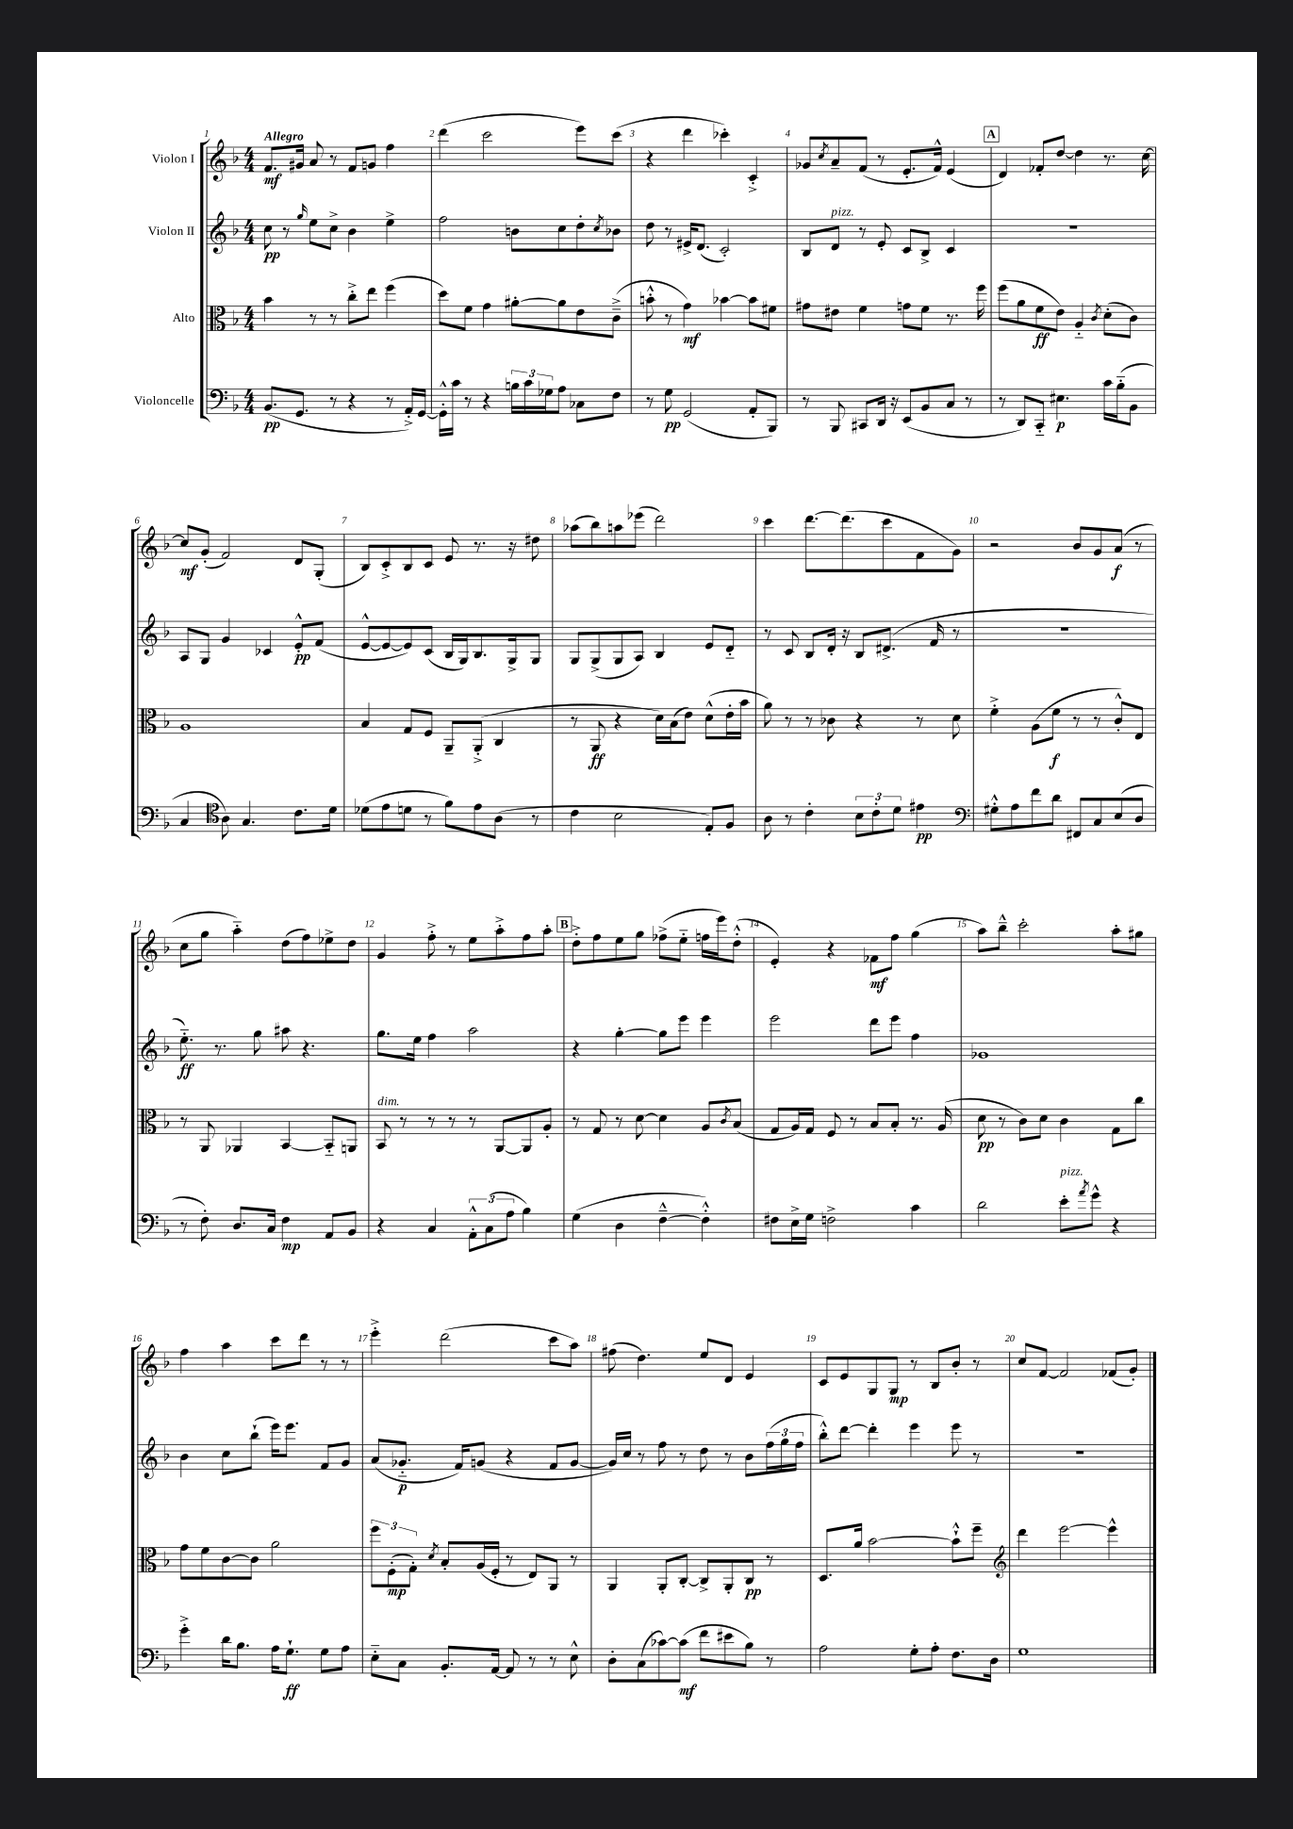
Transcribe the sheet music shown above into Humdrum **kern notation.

**kern	**kern	**kern	**kern
*staff4	*staff3	*staff2	*staff1
*clefF4	*clefC3	*clefG2	*clefG2
*k[b-]	*k[b-]	*k[b-]	*k[b-]
*M4/4	*M4/4	*M4/4	*M4/4
(8.BB-	4b-	8cc	8.f
.	.	8r	.
8.GG	.	.	16g#
.	.	16qqgg	.
.	8r	8ee	8a
8r	8r	8cc^	8r
4r	8cc'^	4b-	8f
.	8ee	.	8g
8r	(4ff	4ee^	4ff
16AA'^)	.	.	.
[16GG	.	.	.
=	=	=	=
16GG'^^]	8dd)	2ff	(4ddd
16c	.	.	.
8r	8f	.	.
4r	4g	.	2ccc
24B	[8a#'	8b	.
24c	.	.	.
24G-	.	.	.
8A	8a#]	8cc	.
8C-	8e	8dd'	8eee)
.	.	8qcc	.
8F	(8c~^	8b-	(8ccc
=	=	=	=
8r	8b'^^	8dd	4r
8G	8r	8r	.
(2GG	4g)	16e#^	4ddd
.	.	(8.d	.
.	[4b-	2c')	4ccc-')
8AA'	8b-]	.	4c'^
8BBB-)	8f#	.	.
=	=	=	=
8r	8g#	8B-	8g-
.	.	.	8qcc
8BBB-	8e#	8d	8a~
8CC#	4f	8r	(8f
16DD	.	8e'	8r
16r	.	.	.
(8EE	8g	8c	8.e'
8BB-	8f	8B-^	.
.	.	.	16f^^)
8C	8.r	4c	(4e
8r	.	.	.
.	16ff	.	.
=	=	=	=
8r	(8ff	1r	4d)
8DD)	8a	.	.
8CC'~	8f	.	8f-'
4.E#	8e)	.	[8dd
.	4A'~	.	4dd]
.	8qc	.	.
16c	(8d'	.	8.r
(16B-'~	.	.	.
8BB-	8c)	.	.
.	.	.	[16cc
=	=	=	=
4C	1A	8A	8cc]
.	.	8G	(8g'
*clefC4	*	*	*
8A)	.	4g	2f)
4.G	.	.	.
.	.	4c-	.
8.c	.	8e'^^	8d
.	.	(8f	(8G'
16d	.	.	.
=	=	=	=
(8d-	4B-	[8e^^	8B-)
8e	.	8e_	8c'^
8d	8G	8e])	8B-
8r	8F	(8c	8c
8f)	8AA~	16B-	8e
.	.	16G)	.
8e	(8AA'^	8.B-	8.r
(8A	4C	.	.
.	.	16G^	16r
8r	.	8G	8dd#
=	=	=	=
4c	8r	8G	(8aa-
.	8AA	(8G^	8bb-)
2B-	4r	8G	8aa
.	.	8A)	(8eee-
.	16d)	4B-	2ddd)
.	(16B-	.	.
.	8e)	.	.
8E')	(8d^^	8e	.
8F	16e'	8d'~	.
.	16b-	.	.
=	=	=	=
8A	8a)	8r	4ccc
8r	8r	8c	.
4c'	8r	8B-	[8.ddd
.	8c-	16d'	.
.	.	16r	(8.ddd]
12B-	4r	8B-	.
12c'	.	.	.
.	.	(8.d#^	8ccc
12d	.	.	.
4e#	8r	.	8f
.	.	16f	.
.	8d	8r	8g)
=	=	=	=
*clefF4	*	*	*
8G#'^^	4f'^	1r	2r
8A	.	.	.
8f	(8A	.	.
8d	8f	.	.
8FF#	8r	.	8b-
8C	8r	.	8g
(8E	8c'^^)	.	(8a
8D	8E	.	8r
=	=	=	=
8r	8r	8.ee'~)	8cc
8F')	8AA	.	8gg
.	.	8.r	.
8.D	4AA-	.	4aa'~)
.	.	8gg	.
16C	.	.	.
4F	[4BB-	8aa#	(8dd
.	.	4.r	8ff)
8AA	8BB-'~]	.	8ee-^
8BB-	8AA	.	8dd
=	=	=	=
4r	8BB-	8.gg	4g
.	8r	.	.
.	.	16ee	.
4C	8r	4ff	8ff'^
.	8r	.	8r
12AA'^^	8r	2aa	8ee
(12C	.	.	.
.	[8AA	.	8aa'^
12A	.	.	.
4B-)	8AA]	.	8ff
.	8A'	.	8aa'
=	=	=	=
(4G	8r	4r	8dd'^
.	8G	.	8ff
4D	8r	[4gg'	8ee
.	[8d	.	8gg
[4F~^^	4d]	8gg]	(8ff-^
.	.	8eee	8ee'~
4F'^^])	8A	4eee	16ff
.	.	.	16eee)
.	8qc	.	.
.	(8B-	.	(8dd'^^
=	=	=	=
8F#	8G	2eee	4e')
16E^	16A)	.	.
16G	16G	.	.
2F^	8F	.	4r
.	8r	.	.
.	8B-	8ddd	8f-
.	8B-'	8eee	8ff
4c	8.r	4ff	(4gg
.	(16A	.	.
=	=	=	=
2d	8d	1g-	8aa)
.	8r	.	8bb-~^^
.	8c)	.	2ccc'
.	8d	.	.
8e'	4c	.	.
8qa	.	.	.
8g^^	.	.	.
4r	8G	.	8aa'
.	8cc	.	8gg#
=	=	=	=
4g'^	8g	4b-	4ff
.	8f	.	.
16d	[8c	8cc	4aa
8.B-	.	.	.
.	8c]	(8bb-`	.
16A	2a	16eee)	8ccc
8.G`	.	8.eee	.
.	.	.	8ddd
8G	.	8f	8r
8A	.	8g	8r
=	=	=	=
8E'~	12ff	(8a	4eee'^
.	(12F'	.	.
8C	.	8.g-'~	.
.	12G')	.	.
.	8qd	.	.
8.BB-'	8B-'	.	(2ddd
.	.	16f)	.
.	(16A	(8g	.
[16AA	16F'	.	.
8AA]	8r	4r	.
8r	8E)	.	.
8r	8AA	8f	8ccc
8E^^	8r	[8g	8aa)
=	=	=	=
8D'	4AA	16g])	(8ff#
.	.	16cc	.
(8C	.	8r	4.dd)
[8c-)	8AA'	8ff	.
(8c-]	[8C'	8r	.
8f	8C^]	8dd	8ee
8e#	8AA'	8r	8d
8B-)	8C	8b-	4e
8r	8r	(24ff	.
.	.	24gg	.
.	.	24ff	.
=	=	=	=
2A	8.D	8bb-'^^)	8c
.	.	[8ddd	8e
.	16a	.	.
.	[2b-	4ddd']	8G
.	.	.	8G
8G'	.	4eee	8r
8A'	.	.	8B-
8.F	8b-`^^]	8eee	8b-'
.	8ff~	8r	8r
16D	.	.	.
=	=	=	=
*	*clefG2	*	*
1G	4ddd	1r	8cc
.	.	.	[8f
.	[2eee	.	2f]
.	4eee^^]	.	(8f-
.	.	.	8g')
==	==	==	==
*-	*-	*-	*-
